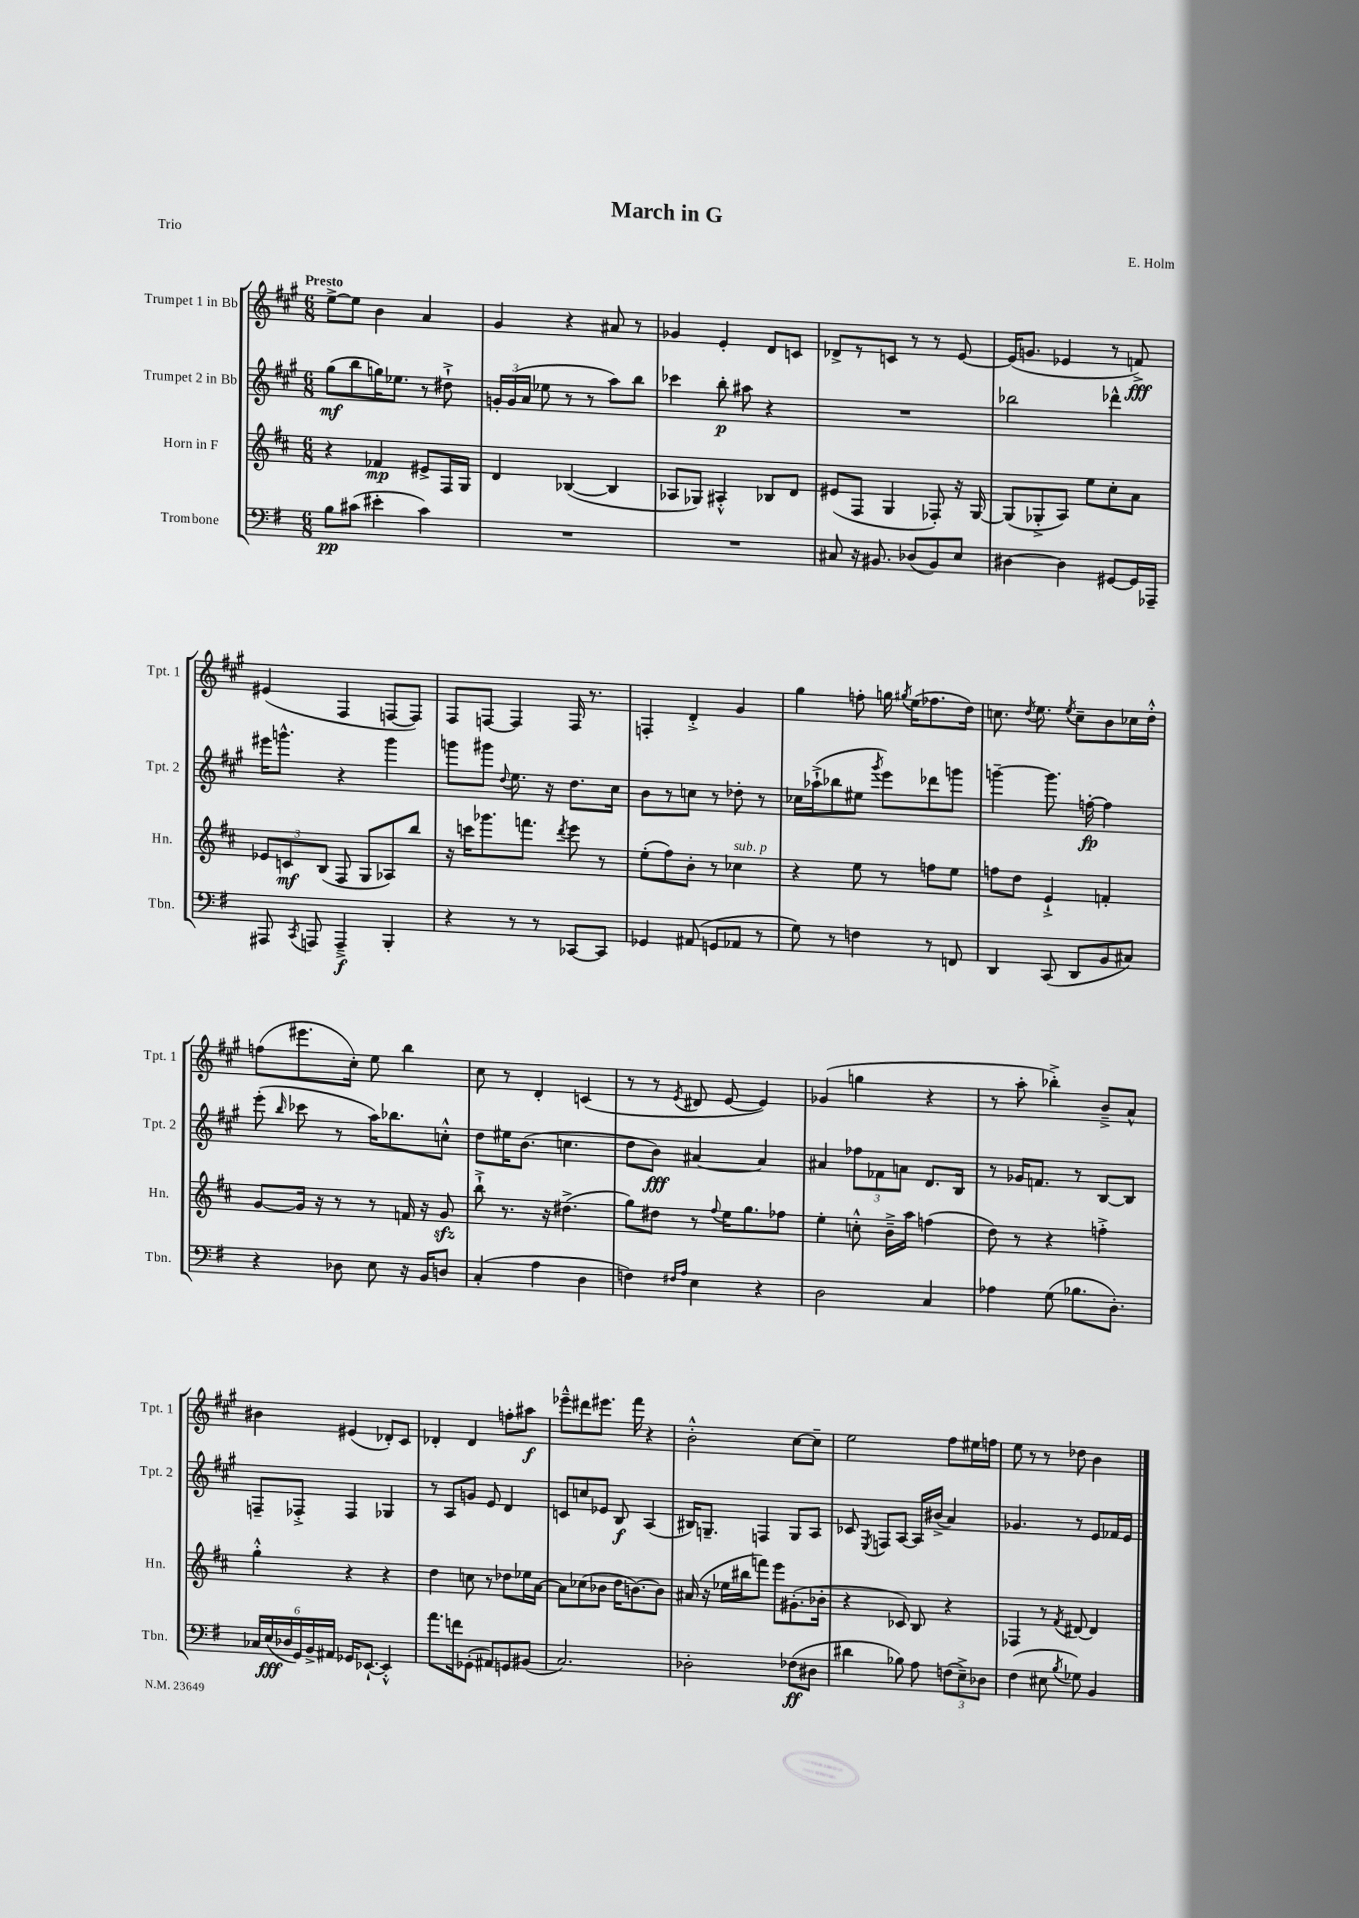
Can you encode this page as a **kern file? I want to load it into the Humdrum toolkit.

**kern	**kern	**kern	**kern
*staff4	*staff3	*staff2	*staff1
*clefF4	*clefG2	*clefG2	*clefG2
*k[f#]	*k[f#c#]	*k[f#c#g#]	*k[f#c#g#]
*M6/8	*M6/8	*M6/8	*M6/8
8B	4r	(8gg#	[8ee^
(8c#	.	8bb	8ee]
4e#'	4f-	16gg)	4b
.	.	8.ee-	.
4c#)	8e#^	8r	4a
.	16F#	8dd#`^	.
.	16G	.	.
=	=	=	=
2.r	4d	24g'	4g#
.	.	(24g	.
.	.	24a	.
.	.	8ee-	.
.	([4B-	8r	4r
.	.	8r	.
.	4B-]	8aa)	8a#
.	.	8bb	8r
=	=	=	=
2.r	8A-	4ccc-	4g-
.	8G-)	.	.
.	4A#'^^	8bb'	4e'
.	.	8aa#	.
.	8B-	4r	8d
.	8d	.	8c
=	=	=	=
8C#	(8e#	2.r	8d-^
16r	8F#	.	8r
8.BB#	.	.	.
.	4G	.	8c
(8D-	.	.	8r
8BB#)	8F-')	.	8r
8E	16r	.	[8e
.	[16G	.	.
=	=	=	=
[4D#	(8G]	2bb-	(16e]
.	.	.	8.g
.	8G-'^	.	.
4D#]	8A)	.	4e-
.	8ee	.	.
[8GG#	8cc#'	4ddd-^^	8r
16GG#]	8a	.	8f^)
16AAA-~	.	.	.
=	=	=	=
8AAA#	12e-	16eee#	(4e#
.	.	8.ggg^^	.
.	12c	.	.
8qCC	.	.	.
8AAA	.	.	.
.	(12B	.	.
4AAA~^	8F#	4r	4F#
.	8G	.	.
4BBB'	8A-)	4ggg	[8F
.	8bb	.	8F])
=	=	=	=
4r	16r	8ggg	8F#
.	16ccc	.	.
.	8.ggg-	8ggg#	[8F
.	.	8qqdd	.
8r	.	8.ee	4F]
.	8.fff	.	.
8r	.	.	.
.	.	16r	.
.	8qddd	.	.
[8CC-	8eee	8.dd	16F
.	.	.	8.r
8CC-]	8r	.	.
.	.	16cc#	.
=	=	=	=
4GG-	(8ee'	8b	4F'
.	8ff#)	8r	.
(8AA#	8b'	8cc	4d'^
8GG	8r	8r	.
8AA-	4cc-	8dd-'	4g#
8r	.	8r	.
=	=	=	=
8G)	4r	16cc-	4gg#
.	.	(16aa-`^	.
8r	.	8bb-	.
4F	8ee	8ee#	8ff'
.	.	8qggg#	.
.	8r	8eee)	16gg
.	.	.	8qgg#
.	.	.	(16ee
8r	8ff	8ddd-	8.ff-
8FF	8ee	8ggg	.
.	.	.	16dd)
=	=	=	=
4DD	8ff	[4ggg~	8.cc
.	8dd	.	.
.	.	.	8qdd
.	.	.	8.ee
(8CC	4e`^	8.ggg]	.
.	.	.	8qee
8DD	.	.	8cc~
.	.	[16ff'	.
8BB	4f'	4ff]	8b
8C#)	.	.	16cc-
.	.	.	16dd'^^
=	=	=	=
4r	[8g	(8eee'	(8ff
.	.	16qqbb	.
.	16g]	8ccc-	8.eee#
.	16r	.	.
8D-	8r	8r	.
.	.	.	16cc#')
8E	8r	16aa)	8ee
.	.	8.bb-	.
16r	16f	.	4bb
16BB	16r	.	.
8D	8g	8cc'^^	.
=	=	=	=
(4C'	8bb`^	8dd	8cc#
.	8.r	16ee#	8r
.	.	(8.b	.
4A	.	.	4d'
.	16r	.	.
.	(4.dd#^	4.cc	.
4D	.	.	(4c
=	=	=	=
4F)	8gg)	8dd	8r
.	8dd#	8b)	8r
16qqF#	.	.	.
16qqA	.	.	8qe
4E	8r	[4a#	8d#
.	8qqff#	.	.
.	16ee	.	[8e
.	8.gg	.	.
4r	.	4a#]	4e])
.	8ff-	.	.
=	=	=	=
2D	4ee'	4a#	(4g-
.	8cc'^^	12ff-	4gg
.	.	12f-	.
.	16b~^	.	.
.	.	12a	.
.	16aa	.	.
4C	(4ff	8.d	4r
.	.	16B	.
=	=	=	=
4A-	8dd)	8r	8r
.	8r	16g-	8aa'
.	.	8.f	.
(8G	4r	.	4bb-'^)
8.B-	.	8r	.
.	4ff'^	[8B	8b~^
8.D')	.	.	.
.	.	8B]	8a^^
=	=	=	=
24C-	4gg'^^	8F~	4b#
(24E	.	.	.
24D-	.	.	.
24GG)	.	8F-'^	.
24BB^	.	.	.
24AA#	.	.	.
16GG-	4r	4F-	(4e#
[8.EE-`	.	.	.
4EE-'^^]	4r	4G-	8d-')
.	.	.	8c#
=	=	=	=
8.a	4dd	8r	4d-'
.	.	8A	.
16f	.	.	.
(8GG-'	8cc	8g	4d-
8AA#)	8r	8e	.
8GG	8dd-	4d	8ff'
(8BB#	16ee-	.	8aa#
.	[16a	.	.
=	=	=	=
2.C)	8a]	8c	8eee-~^^
.	(8cc-	8cc	8ddd#
.	8b-	8e-	8.eee#
.	16dd	8B	.
.	[8.b)	.	16fff#
.	.	(4A	4r
.	8b]	.	.
=	=	=	=
2D-'	(16a#	16B#)	2b'^^
.	16r	8.G~	.
.	16ee-	.	.
.	16bb#	.	.
.	8fff)	4F	.
.	8eee	.	.
(8F-	(8.g#'	8G	[8cc#
8D#	.	8A	8cc#~]
.	16b-'	.	.
=	=	=	=
4d#	4r	8c-	2ee
.	.	8qE	.
.	.	8F	.
8B-)	8c-)	[8A	.
8A	8B	16A]	.
.	.	(16b#^	.
(12F	4r	4a)	8ff#
12E~^)	.	.	.
.	.	.	16ee#
12D-	.	.	.
.	.	.	16ff
=	=	=	=
(4F#	4F-	4.g-	8ee
.	.	.	8r
8E#	8r	.	8r
8qB	8qf#	.	.
8G-)	[8d#	8r	8dd-
4BB	4d#]	8e	4b
.	.	16f-	.
.	.	16e	.
==	==	==	==
*-	*-	*-	*-
